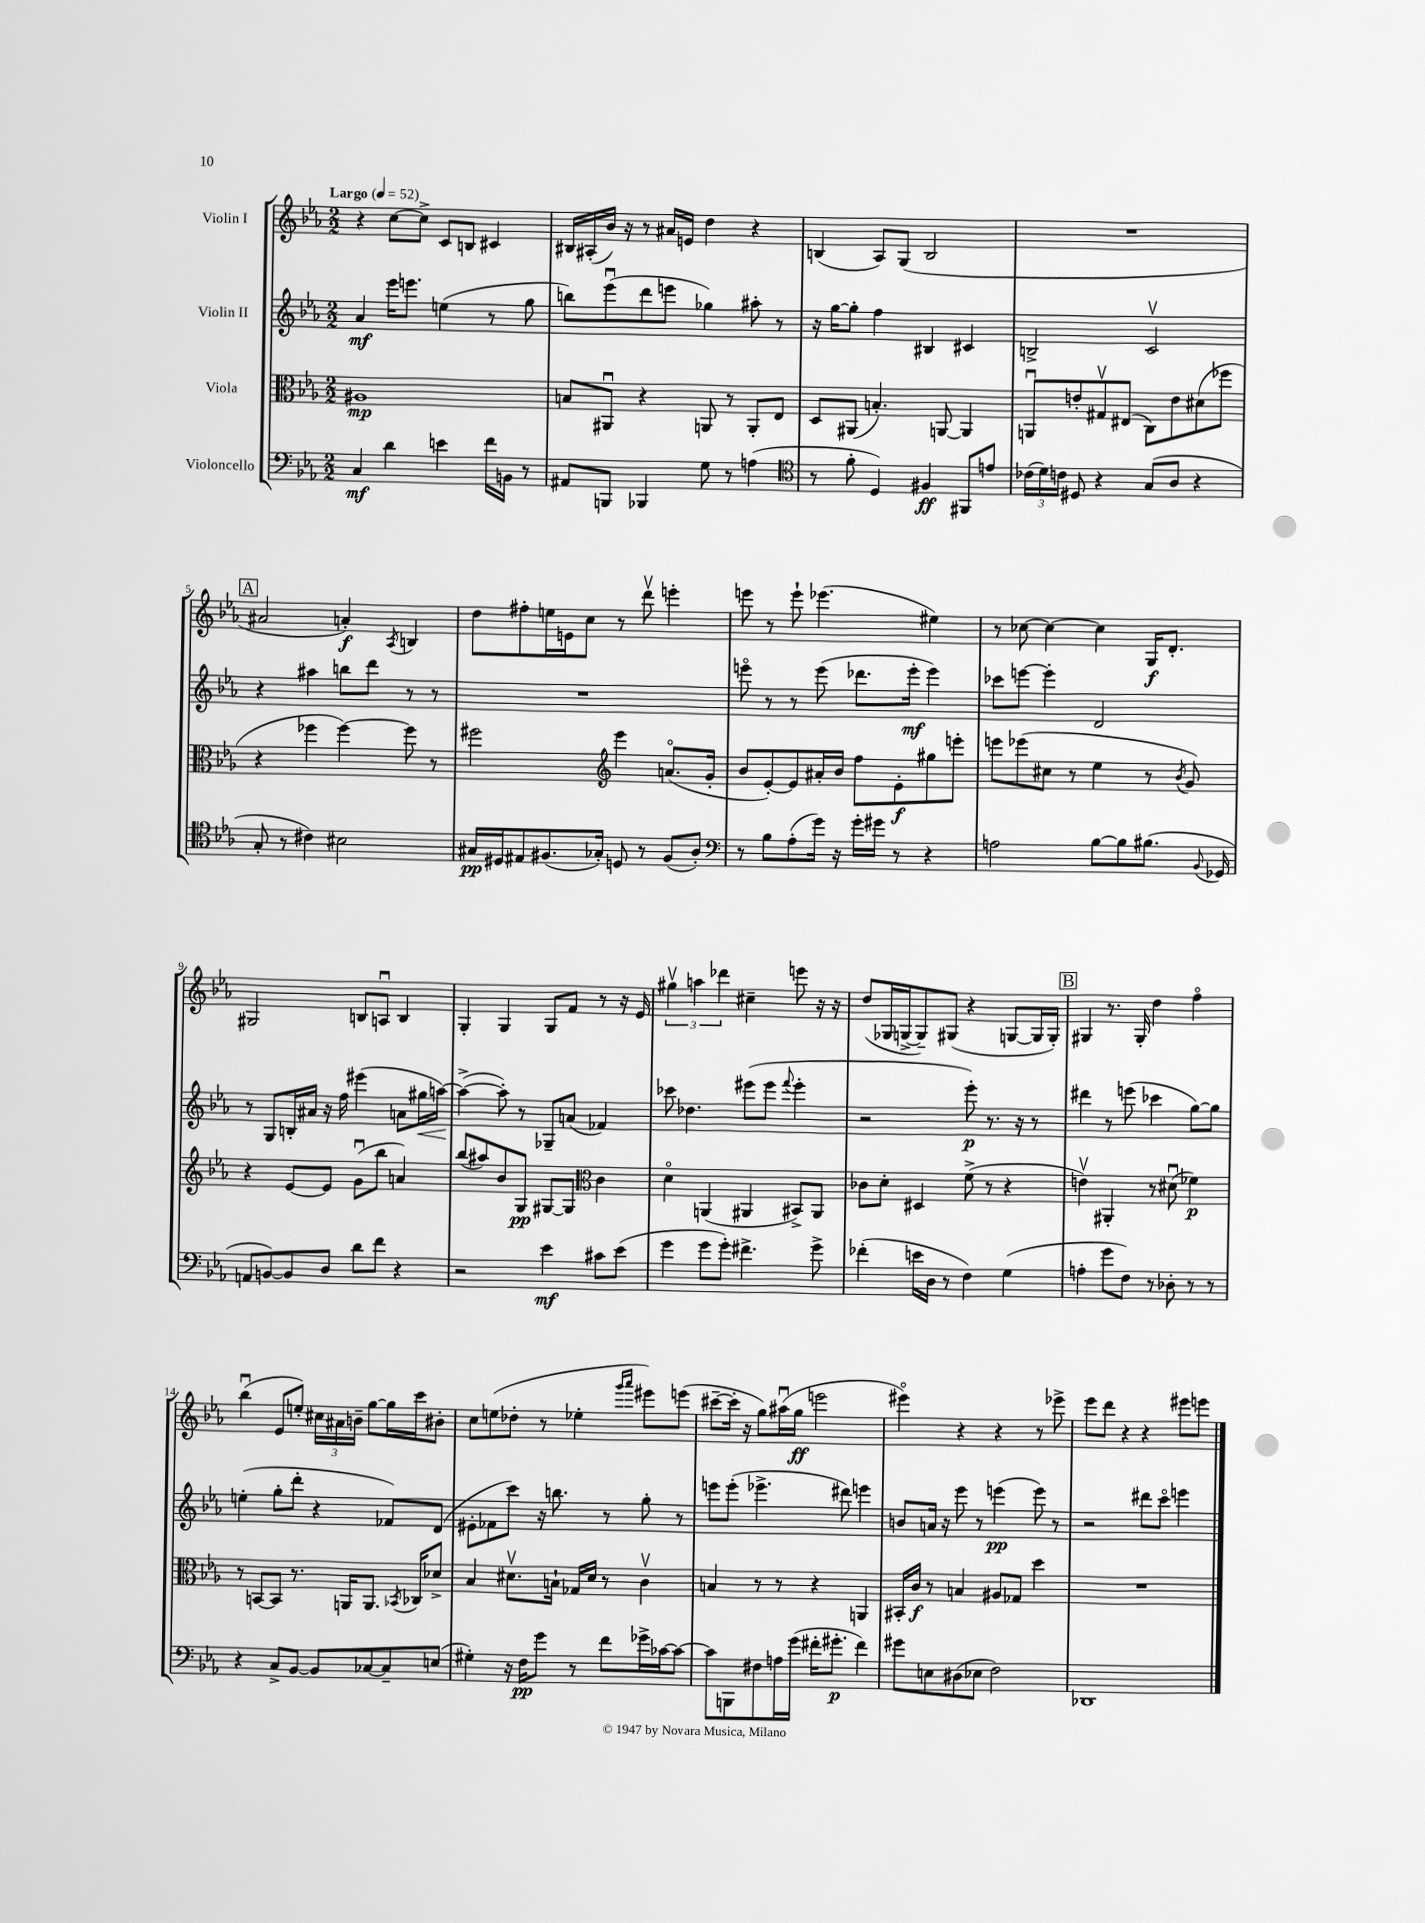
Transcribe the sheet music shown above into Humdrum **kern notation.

**kern	**dynam	**kern	**dynam	**kern	**dynam	**kern	**dynam
*part4	*part4	*part3	*part3	*part2	*part2	*part1	*part1
*staff4	*staff4	*staff3	*staff3	*staff2	*staff2	*staff1	*staff1
*I"Violoncello	*	*I"Viola	*	*I"Violin II	*	*I"Violin I	*
*clefF4	*	*clefC3	*	*clefG2	*	*clefG2	*
*k[b-e-a-]	*	*k[b-e-a-]	*	*k[b-e-a-]	*	*k[b-e-a-]	*
*M2/2	*	*M2/2	*	*M2/2	*	*M2/2	*
*MM52	*	*MM52	*	*MM52	*	*MM52	*
=1	=1	=1	=1	=1	=1	=1	=1
!	!	!	!	!	!	!LO:TX:a:B:t=Largo	!
4C/	mf	1A#X	mp	4a-/	mf	4r	.
4d\	.	.	.	16eee-\KL	.	[8cc\L	.
.	.	.	.	8.eeen\J	.	.	.
.	.	.	.	.	.	8cc^\J]	.
4en\	.	.	.	(4een\	.	8c/L	.
.	.	.	.	.	.	8Bn/J	.
16f\LL	.	.	.	8r	.	4c#X/	.
16BBn\JJ	.	.	.	.	.	.	.
8r	.	.	.	8gg\	.	.	.
=2	=2	=2	=2	=2	=2	=2	=2
8AA#X/L	.	8Bn/L	.	8bbn\L)	.	16B#X/LL	.
.	.	.	.	.	.	(16A#X'/	.
8BBBn/J	.	8AA#Xu/J	.	(8eee-u\	.	16b-/JJ)	.
.	.	.	.	.	.	16r	.
4BBB-X/	.	4r	.	8ddd\	.	8r	.
.	.	.	.	8eeen\J	.	16a#X/LL	.
.	.	.	.	.	.	16en/JJ	.
8G\	.	8AAn/	.	4gg-X\)	.	4dd\	.
8r	.	8r	.	.	.	.	.
(4An\	.	8AA'/L	.	8aa#X'\	.	4r	.
.	.	8E-/J	.	8r	.	.	.
=3	=3	=3	=3	=3	=3	=3	=3
*clefC4	*	*	*	*	*	*	*
8r	.	8D/L	.	16r	.	(4Bn/	.
.	.	.	.	[16gg\KL	.	.	.
8f'\	.	(8AA#X/J	.	8gg'\J]	.	.	.
4D/)	.	4.Bn'/)	.	4ff\	.	8A-/L)	.
.	.	.	.	.	.	(8G/J	.
4F#X/	ff	.	.	4B#X/	.	2B/	.
.	.	[8AAn/	.	.	.	.	.
8FF#X/L	.	4AA/]	.	4c#X/	.	.	.
8en/J	.	.	.	.	.	.	.
=4	=4	=4	=4	=4	=4	=4	=4
(24c-X\LL	.	8AAnu/L	.	2Bn^/	.	1r	.
24d\)	.	.	.	.	.	.	.
24cn\JJ	.	.	.	.	.	.	.
8D#X/	.	8en'/	.	.	.	.	.
4r	.	8G#Xv/	.	.	.	.	.
.	.	(8E#X/J	.	.	.	.	.
(8G/L	.	8C\L)	.	2cv/	.	.	.
8A-/J	.	8e\	.	.	.	.	.
4r	.	(8d#X\	.	.	.	.	.
.	.	8ff-X\J	.	.	.	.	.
!!LO:LB:g=z
!!LO:REH:place=s1:t=A
=5	=5	=5	=5	=5	=5	=5	=5
8G'/	.	4r	.	4r	.	2a#X/	.
8r	.	.	.	.	.	.	.
4c#X\)	.	4ff-X\	.	4aa#X\	.	.	.
2B#X\	.	[4ff-\)	.	8bbn\L	.	4an'/)	f
.	.	.	.	8ddd\J	.	.	.
.	.	.	.	.	.	8qA-/	.
.	.	8ff-\]	.	8r	.	4Bn/	.
.	.	8r	.	8r	.	.	.
=6	=6	=6	=6	=6	=6	=6	=6
16G#X/LL	pp	2ff#X\	.	1r	.	8dd\L	.
16D#X/J	.	.	.	.	.	.	.
8E#X/	.	.	.	.	.	8ff#X'\	.
(8.F#X/	.	.	.	.	.	16een\L	.
.	.	.	.	.	.	16en\J	.
.	.	.	.	.	.	8cc\J	.
16G-X'/Jk)	.	.	.	.	.	.	.
*	*	*clefG2	*	*	*	*	*
8Dn/	.	4eee-\	.	.	.	8r	.
8r	.	.	.	.	.	8dddv\	.
(8F#/L	.	(8.an/L	.	.	.	4eeen'\	.
8A-'/J)	.	.	.	.	.	.	.
.	.	16g'/Jk	.	.	.	.	.
=7	=7	=7	=7	=7	=7	=7	=7
*clefF4	*	*	*	*	*	*	*
8r	.	8b-/L	.	8eeen\	.	8eeen\	.
8B-\L	.	[8e-'/)	.	8r	.	8r	.
(8A-'\	.	8e-/]	.	8r	.	8eee`\	.
16g\Jk)	.	16a#X'/L	.	(8eee\	.	(4.eee-X\	.
16r	.	16b-/JJ	.	.	.	.	.
16g'\LL	.	8ff\L	.	8.ddd-X\L	.	.	.
16g#X\JJ	.	.	.	.	.	.	.
8r	.	8e-'\	f	.	.	.	.
.	.	.	.	16eee'\Jk	mf	.	.
4r	.	8gg#X\	.	4eee\)	.	4ee#X\)	.
.	.	8eeen'\J	.	.	.	.	.
=8	=8	=8	=8	=8	=8	=8	=8
2An\	.	8eeen\L	.	8ccc-X\L	.	8r	.
.	.	(8eee-X\	.	[8eeen\J	.	[8cc-X\	.
.	.	8cc#X\J	.	4eee'\]	.	4cc-\_	.
.	.	8r	.	.	.	.	.
[8B-\L	.	4ee-\	.	2d/	.	4cc-\]	.
8B-\]	.	.	.	.	.	.	.
(8.B#X\J	.	8r	.	.	.	16G/KL	f
.	.	.	.	.	.	8.d'/J	.
.	.	8qb-/	.	.	.	.	.
.	.	8g/)	.	.	.	.	.
8qqBB-/	.	.	.	.	.	.	.
16GG-X/	.	.	.	.	.	.	.
!!LO:LB:g=z
=9	=9	=9	=9	=9	=9	=9	=9
8AAn/L	.	4r	.	8r	.	2G#X/	.
[8BBn/)	.	.	.	8G/L	.	.	.
8BB/]	.	[8e-/L	.	16Bn'/L	.	.	.
.	.	.	.	16a#X/JJ	.	.	.
8D/J	.	8e-/J]	.	16r	.	.	.
.	.	.	.	16ff\	.	.	.
8d\L	.	(8gu\L	.	(4eee#X\	.	8Bn/L	.
8f\J	.	8bb-\J	.	.	.	8Anu/J	.
4r	.	4an/)	.	8an\L	.	4B/	.
!	!	!	!	!	!LO:HP:b	!	!
.	.	.	.	16gg#X\L	<	.	.
.	.	.	.	[16aan\JJ)	.	.	.
=10	=10	=10	=10	=10	=10	=10	=10
2r	.	(8bb-/L	.	(4aa^\_	.	4G'/	.
.	.	8aa#X/)	.	.	.	.	.
.	.	8b-/	.	8aa'\])	[	4G/	.
.	.	8G/J	pp	8r	.	.	.
4e-\	mf	[8G#X/L	.	8G-X~/L	.	8G/L	.
.	.	8G#/J]	.	(8an/J	.	8f/J	.
*	*	*clefC3	*	*	*	*	*
8c#X\L	.	4c\	.	4f-X/)	.	8r	.
(8e-\J	.	.	.	.	.	16r	.
.	.	.	.	.	.	16e-/	.
=11	=11	=11	=11	=11	=11	=11	=11
4g\	.	4d\	.	8ccc-X\	.	6gg#Xv\	.
.	.	.	.	4.dd-X\	.	.	.
.	.	.	.	.	.	6aan\	.
8g\L	.	(4AAn/	.	.	.	.	.
.	.	.	.	.	.	6ddd-X\	.
8g'\J)	.	.	.	.	.	.	.
4.f#X^\	.	4AA#X/	.	(8eee#X\L	.	4cc#X~\	.
.	.	.	.	8eee#\J	.	.	.
.	.	.	.	8qqfff/	.	.	.
.	.	8BB#X^/L)	.	4eee#'\	.	8eeen\	.
8g^\	.	8AA#/J	.	.	.	16r	.
.	.	.	.	.	.	16r	.
=12	=12	=12	=12	=12	=12	=12	=12
(4f-X'\	.	8c-X\L	.	2r	.	(8dd/L	.
.	.	8d'\J	.	.	.	16G-X/L	.
.	.	.	.	.	.	[16Gn^/J	.
16en\LL	.	4D#X/	.	.	.	8G~/])	.
16D\JJ	.	.	.	.	.	.	.
8r	.	.	.	.	.	(8G#X/J	.
4F\)	.	(8f^\	.	8eee-'\)	p	4r	.
.	.	8r	.	8.r	.	.	.
(4G\	.	4r	.	.	.	[8Gn/L	.
.	.	.	.	16r	.	.	.
.	.	.	.	8r	.	16G/L]	.
.	.	.	.	.	.	16G'/JJ)	.
!!LO:REH:place=s1:t=B
=13	=13	=13	=13	=13	=13	=13	=13
4An'\	.	4env\)	.	4ddd#X\	.	4G#X/	.
8g\L	.	4AA#X'/	.	8r	.	8.r	.
8F\J)	.	.	.	(8eeen\	.	.	.
.	.	.	.	.	.	16G#'/	.
8r	.	8r	.	4ccc-X\	.	4dd\	.
8D-X'\	.	(8d#Xu\	.	.	.	.	.
8r	.	4f-X\)	p	[8gg\L)	.	4ff\	.
8r	.	.	.	8gg\J]	.	.	.
!!LO:LB:g=z
=14	=14	=14	=14	=14	=14	=14	=14
4r	.	8r	.	(4een'\	.	(4bb-u\	.
.	.	[8BBn/L	.	.	.	.	.
8C^/L	.	8BB/J]	.	8gg'\L	.	8e-/L	.
[8BB-/J	.	8.r	.	8ddd'\J	.	8een'/J)	.
8BB-/L]	.	.	.	4r	.	24cc#X\LL	.
.	.	.	.	.	.	24a#X\	.
.	.	16AAn/KL	.	.	.	.	.
.	.	.	.	.	.	24bn~\JJ	.
[8C-X/	.	8.AA/J	.	.	.	[8gg\L	.
8C-~/]	.	.	.	8f-X/L)	.	16gg\L]	.
.	.	8qBB-X/	.	.	.	.	.
.	.	16C-X/KL	.	.	.	16ccc\J	.
(8En/J	.	8d-X^/J	.	(8d/J	.	8b#X'\J	.
=15	=15	=15	=15	=15	=15	=15	=15
4G#X'\)	.	4B-/	.	8e#X'\L	.	8cc\L	.
.	.	.	.	8f-X\	.	(8een\	.
16r	.	8.d#Xv\L	.	8ccc\J)	.	8dd-X'\J	.
16F\KL	pp	.	.	.	.	.	.
8g\J	.	.	.	16r	.	8r	.
.	.	16Bn`\Jk	.	8.bbn\	.	.	.
8r	.	16G-X/LL	.	.	.	4ee-X'\	.
.	.	16d#/JJ	.	.	.	.	.
8f\L	.	8r	.	8r	.	.	.
.	.	.	.	.	.	16qqggg/LL	.
.	.	.	.	.	.	16qqaaa-/JJ	.
16g-X^\L	.	4cv\	.	8gg'\	.	8eee#X\L)	.
[16c-X\J	.	.	.	.	.	.	.
8c-\J_	.	.	.	8r	.	(8eeen\J	.
=16	=16	=16	=16	=16	=16	=16	=16
8c-\L]	.	4Bn/	.	8eeen\L	.	[8ccc#X~\L	.
8BBBn\	.	.	.	(8eee'\J	.	16ccc#'\Jk]	.
.	.	.	.	.	.	16r	.
8F#X\	.	8r	.	4.eee-X^\	.	8gg\L)	.
16An\L	.	8r	.	.	.	(16aa#Xu\L	.
(16g\JJ	.	.	.	.	.	16gg\JJ	ff
16f#X'\KL	.	4r	.	.	.	2eeen\	.
8.g#X'\J	p	.	.	.	.	.	.
.	.	.	.	8ddd#X\)	.	.	.
4f#\)	.	4AAn/	.	4eeen\	.	.	.
=17	=17	=17	=17	=17	=17	=17	=17
8g#X\L	.	16BB#X'/LL	.	8bn/L	.	4eee#X\)	.
.	.	16c/JJ	f	.	.	.	.
8En\	.	8r	.	16an/Jk	.	.	.
.	.	.	.	16r	.	.	.
(8D#X\	.	4Bn/	.	8eee-\	.	4r	.
8E-X\J	.	.	.	8r	.	.	.
2F\)	.	8A#X/L	.	(4eeen\	pp	4r	.
.	.	8G-X/J	.	.	.	.	.
.	.	4dd\	.	8eee\)	.	8r	.
.	.	.	.	8r	.	8eee-X^\	.
=18	=18	=18	=18	=18	=18	=18	=18
1DD-X	.	1r	.	2r	.	8eee-\L	.
.	.	.	.	.	.	8ddd\J	.
.	.	.	.	.	.	4r	.
.	.	.	.	8ddd#X\L	.	4r	.
.	.	.	.	8ccc\J	.	.	.
.	.	.	.	4eeen\	.	8eee#X\L	.
.	.	.	.	.	.	8eeen\J	.
==	==	==	==	==	==	==	==
*-	*-	*-	*-	*-	*-	*-	*-
